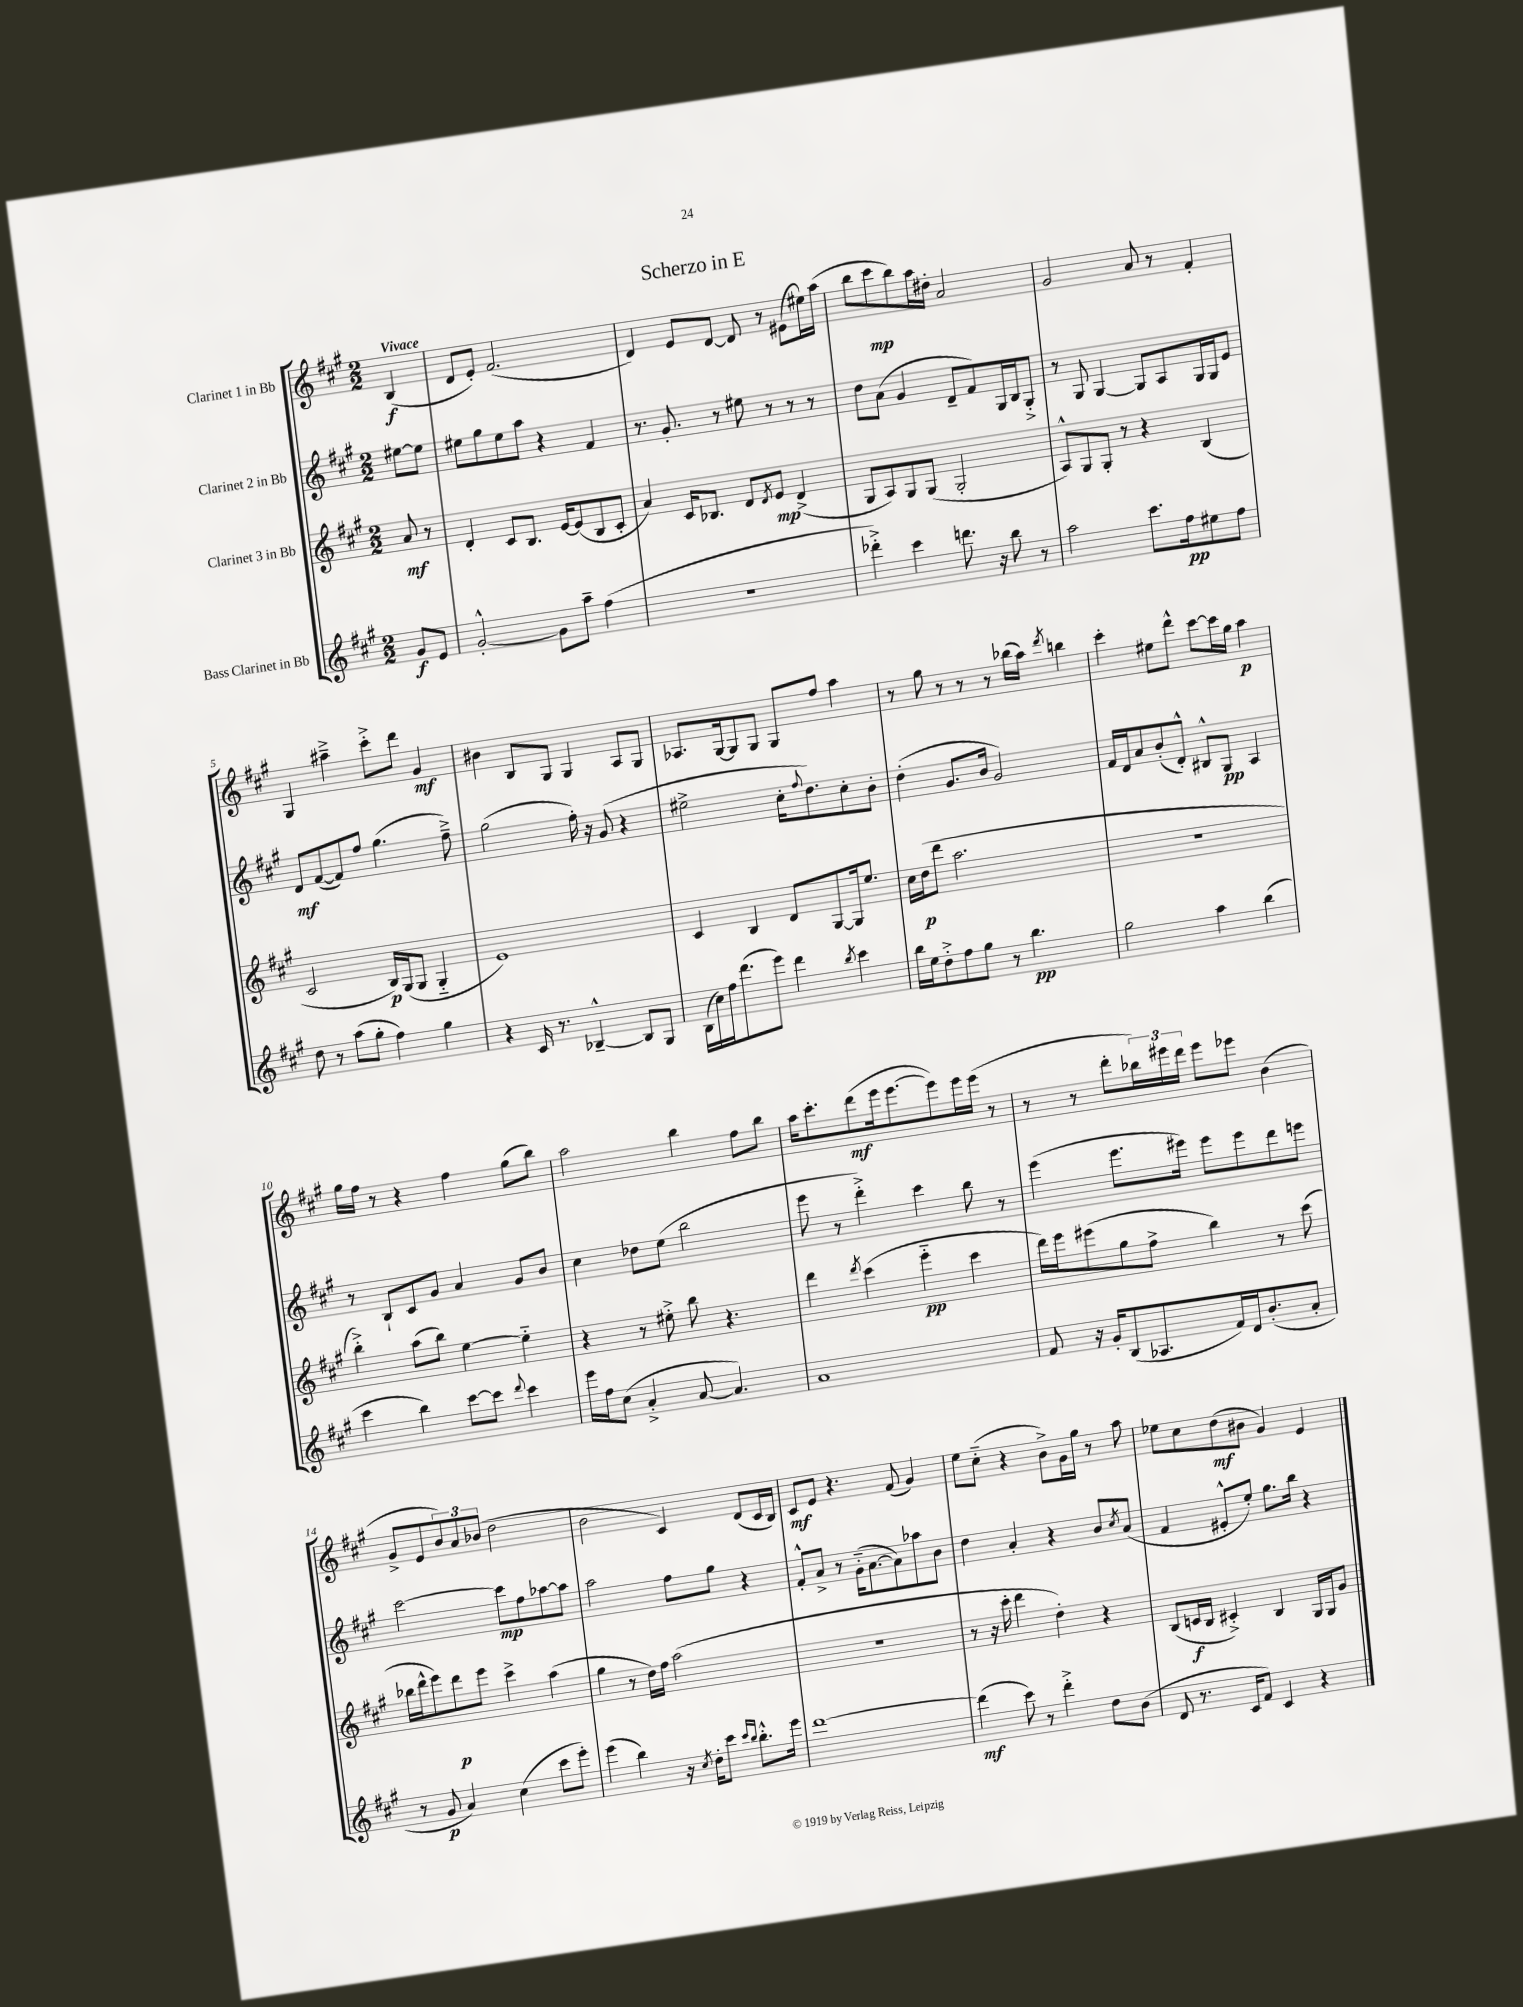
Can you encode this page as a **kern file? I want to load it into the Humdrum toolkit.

**kern	**kern	**kern	**kern
*staff4	*staff3	*staff2	*staff1
*clefG2	*clefG2	*clefG2	*clefG2
*k[f#c#g#]	*k[f#c#g#]	*k[f#c#g#]	*k[f#c#g#]
*M2/2	*M2/2	*M2/2	*M2/2
8g#	8a	[8ee#	(4B
8e	8r	8ee#]	.
=	=	=	=
[2g#'^^	4d'	8ee#	8d
.	.	8gg#	8e')
.	8c#	8ee#	(2.f#
.	8.B	8aa	.
8g#]	.	4r	.
.	[16e	.	.
8aa~	(8e]	.	.
(4ff#	8B	4f#	.
.	8c#'	.	.
=	=	=	=
1r	4a)	8.r	4d)
.	.	8.g#'	.
.	16c#	.	8e
.	8.B-	.	.
.	.	8r	[8d
.	8d	8ee#	8d]
.	8qd	.	.
.	8e	8r	8r
.	(4d^	8r	(8e#
.	.	8r	16ee#)
.	.	.	(16aa
=	=	=	=
4ddd-'^)	8G#	8dd	8bb
.	8A)	(8a	8ccc#
4ccc#	8G#	4g#	8bb)
.	(8G#	.	16aa
.	.	.	16dd#'
8.ddd	2G#'	8d~	2a
.	.	8f#)	.
16r	.	.	.
8bb	.	16G#	.
.	.	16B	.
8r	.	8G#'^	.
=	=	=	=
2aa	8A^^)	8r	2g#
.	8G#	8G#	.
.	8G#'	[4G#	.
.	8r	.	.
8.ccc#	4r	8G#]	8a
.	.	8A	8r
16ff#	.	.	.
8ee#	(4B	16G#	4f#'
.	.	16G#	.
8ff#	.	8e	.
=	=	=	=
8dd	2c#	8d	4G#
8r	.	([8f#	.
(8aa	.	8f#])	4aa#~^
8gg#'	.	8ff#	.
4ff#)	16B)	(4.gg#	8ccc#'^
.	(16G#	.	.
.	8G#	.	8ddd
4gg#	4G#'~	.	4g#
.	.	8ff#~^)	.
=	=	=	=
4r	1e)	(2gg#	4b#
16c#	.	.	8B
8.r	.	.	.
.	.	.	8G#
[4B-~^^	.	16ff#')	4G#
.	.	16r	.
.	.	(8g#	.
8B-]	.	4r	8A
8G#	.	.	8G#
=	=	=	=
(16B	4c#	2ee#^	8.A-
16cc#)	.	.	.
16ff#	.	.	.
(8.ddd	.	.	[16G#
.	4B	.	8G#]
8eee)	.	.	8G#
4ddd	8d	16cc#'	8G#
.	.	8qqff#	.
.	.	8.dd)	.
.	[8G#	.	8ff#
8qbb	.	.	.
4ccc#	16G#]	8cc#'	4aa
.	8.ee	.	.
.	.	8b'	.
=	=	=	=
16bb	16cc#	(4dd'	8r
16ee	(16dd	.	.
8dd'^	8ddd	.	8gg#
8ff#	2.aa	8.g#	8r
8gg#	.	.	8r
.	.	16b	.
8r	.	2g#)	8r
4.bb	.	.	(16bb-
.	.	.	16aa)
.	.	.	8qddd
.	.	.	4bb
=	=	=	=
2gg#	1r	16f#	4ccc#'
.	.	16d	.
.	.	8a	.
.	.	(8b'	8ee#
.	.	8d'^^)	8ddd^^
4aa	.	8B#^^	[8ccc#
.	.	8G#	16ccc#]
.	.	.	16gg#
(4bb	.	4A	4aa
=	=	=	=
4ccc#	4bb'^)	8r	16gg#
.	.	.	16ff#
.	.	8B`	8r
4bb)	(8aa	8c#	4r
.	8bb)	8g#	.
[8ccc#	[4ee	4a	4ff#
8ccc#]	.	.	.
8qqddd	.	.	.
4ccc#	4ee'~]	8g#	(8gg#
.	.	8b	8bb)
=	=	=	=
16eee	4r	4cc#	2aa
16ff#	.	.	.
(8cc#	.	.	.
4a'^	8r	8dd-	.
.	8ee#'^	(8ee	.
[8a	8bb	2bb	4bb
4.a])	4.r	.	.
.	.	.	8ff#
.	.	.	8bb
=	=	=	=
1a	4ddd	8eee	16aa
.	.	.	8.ccc#'
.	.	8r	.
.	8qddd	.	.
.	(4ccc#	4ddd'^)	(8ddd
.	.	.	16eee
.	.	.	[8.eee
.	4eee'~	4ccc#	.
.	.	.	8eee])
.	4ccc#	8bb	16eee
.	.	.	(16eee
.	.	8r	8r
=	=	=	=
8f#	16ddd)	(4eee	8r
.	16eee	.	.
16r	(8eee#	.	8r
16g#'	.	.	.
(8B	8gg#	8.eee	8ddd'
8.A-	8ff#^	.	24bb-)
.	.	.	24eee#
.	.	16eee#)	.
.	.	.	24ddd
.	4bb)	8eee#	8eee#
16f#)	.	.	.
16d	.	8eee#	8eee-
(8.b'	.	.	.
.	8r	8ddd	(4b
8a'	(8ccc#	8eee	.
=	=	=	=
8r	16bb-	[2ccc#	8g#^
.	16ddd^^	.	.
8g#	8eee)	.	8e
4a)	8ddd	.	12b)
.	.	.	12a
.	8eee	.	.
.	.	.	(12b-
(4cc#	4ccc#^	8ccc#]	2dd
.	.	8ff#	.
8ccc#	(4aa	[8aa-	.
8eee')	.	8aa-]	.
=	=	=	=
(4eee	4gg#	2aa	2b
4bb)	8r	.	.
.	16dd)	.	.
.	16ff#	.	.
16r	(2aa	8ff#	4c#)
8qcc#	.	.	.
16dd'	.	.	.
8ccc#	.	8gg#	.
16qqccc#	.	.	.
16qqbb	.	.	.
8.bb'^^	.	4r	(8d
.	.	.	16c#
16eee	.	.	16B)
=	=	=	=
[1ddd	1r	8f#'^^	8c#
.	.	8a^	8e
.	.	8r	4.r
.	.	(16g#'~	.
.	.	[8.a	.
.	.	8a])	(8f#
.	.	8aa-	4g#)
.	.	8b	.
=	=	=	=
(4ddd]	8r	4dd	8ee
.	16r	.	(8cc#'~
.	16ccc#'	.	.
8ccc#)	4ddd	4a'	4r
8r	.	.	.
4ddd'^	4dd')	4r	8b^)
.	.	.	16g#
.	.	.	16gg#
8dd	4r	8b	8r
.	.	8qcc#	.
(8b	.	(8a	8aa
=	=	=	=
8d	(8B	4f#	8ee-
8.r	16c	.	8cc#
.	16B	.	.
.	4c#'^)	8e#'^^	(8dd
16c#	.	.	.
8f#)	.	8ee')	8b#
4c#	4B	8.gg#	4g#)
.	.	16bb	.
4r	16G#	4r	4e
.	16G#	.	.
.	8g#	.	.
==	==	==	==
*-	*-	*-	*-
